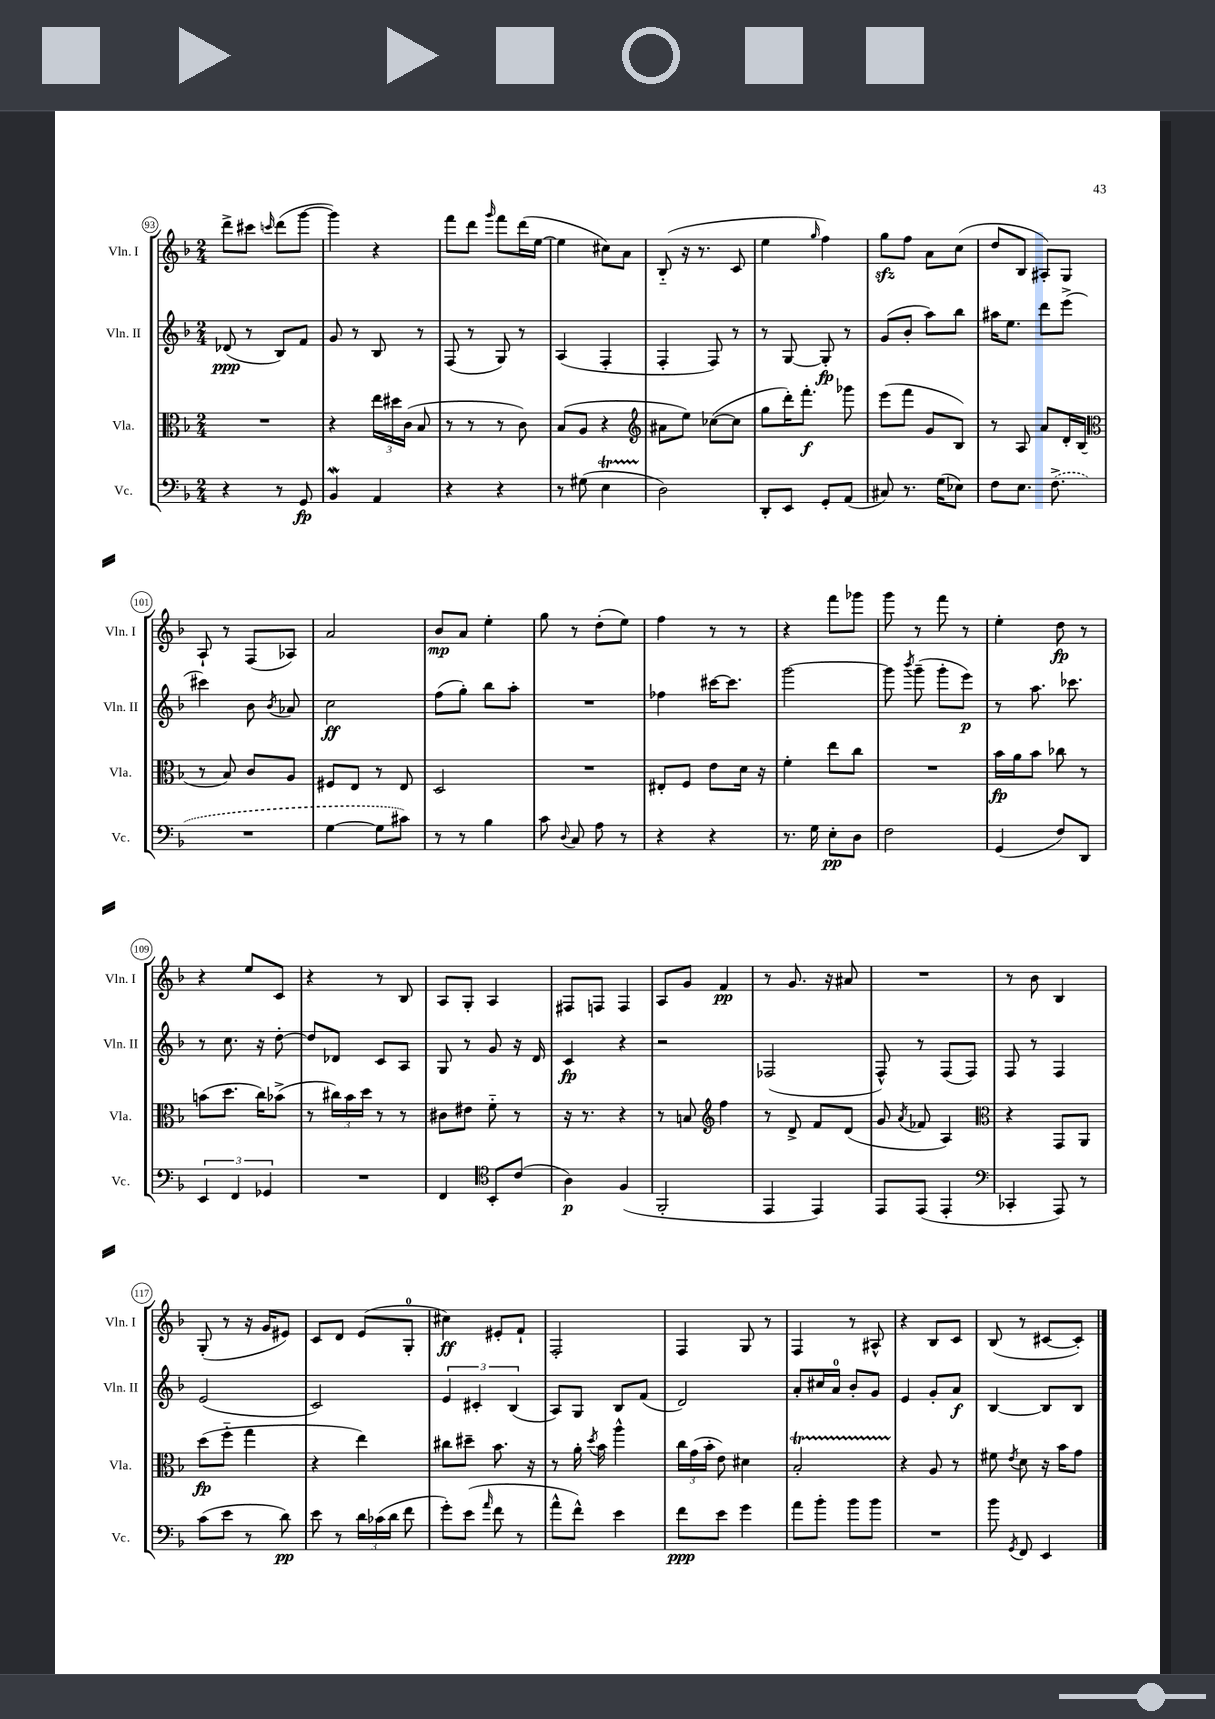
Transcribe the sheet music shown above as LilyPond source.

<<
\new StaffGroup <<
\new Staff = "s0" \with { instrumentName = "Vln. I" shortInstrumentName = "Vln. I" } {
    \clef treble \key f \major \numericTimeSignature \time 2/4
    \autoBeamOff d'''8[-> cis'''8] \grace { c'''16 } d'''8[( g'''8]~ |
    g'''4) r4 |
    f'''8[ d'''8] \grace { g'''16 } f'''8[ d'''16( e''16]~ |
    e''4 cis''8[) a'8] |
    bes8-_( r16 r8. c'8 |
    e''4 \grace { g''16 } f''4) |
    g''8[\sfz f''8] a'8[ c''8]( |
    d''8[ bes8] ais8[-.) g8] |
    a8-! r8 f8[( aes8]) |
    a'2 |
    bes'8[\mp a'8] e''4-. |
    g''8 r8 d''8[-.( e''8]) |
    f''4 r8 r8 |
    r4 f'''8[ ges'''8] |
    g'''8 r8 f'''8 r8 |
    e''4-. d''8\fp r8 |
    r4 e''8[ c'8] |
    r4 r8 bes8 |
    a8[ g8]-. a4 |
    fis8[ f8] f4 |
    a8[ g'8] f'4\pp |
    r8 g'8. r16 ais'8 |
    R2 |
    r8 bes'8 bes4 |
    g8-.( r8 r16 g'16[ eis'8]) |
    c'8[ d'8] e'8[( g8]-0-. |
    cis''4\ff) eis'8[-. f'8]-! |
    f2-. |
    f4 g8 r8 |
    f4 r8 ais8-^ |
    r4 bes8[ c'8] |
    bes8( r8 cis'8[~ cis'8]-.) \bar "|." |
}
\new Staff = "s1" \with { instrumentName = "Vln. II" shortInstrumentName = "Vln. II" } {
    \clef treble \key f \major \numericTimeSignature \time 2/4
    \autoBeamOff des'8\ppp( r8 bes8[) f'8] |
    g'8 r8 bes8 r8 |
    f8( r8 g8) r8 |
    a4( f4-. |
    f4-. f8) r8 |
    r8 g8~ g8-.\fp r8 |
    g'8[( bes'8]-. a''8[) bes''8] |
    ais''16[ e''8.] d'''8[ e'''8]->( |
    cis'''4) bes'8 \acciaccatura { bes'8 } aes'8 |
    c''2\ff |
    f''8[( g''8]-.) bes''8[ a''8]-. |
    R2 |
    fes''4 cis'''16[~ cis'''8.] |
    g'''2~ |
    g'''8 \acciaccatura { bes'''8 } g'''8--( g'''8[-. e'''8]\p) |
    r8 a''8. ces'''8. |
    r8 c''8. r16 d''8~-. |
    d''8[ des'8] c'8[ a8] |
    g8 r8 g'8 r16 d'16 |
    c'4\fp r4 |
    r2 |
    fes2( |
    f8-^) r8 f8[( f8]) |
    f8 r8 f4 |
    e'2( |
    c'2) |
    \tuplet 3/2 { e'4 cis'4-. bes4( } |
    a8[) g8] bes8[ f'8]( |
    d'2) |
    a'8[-. cis''16 a'16]-0 bes'8[-. g'8] |
    e'4 g'8[-. a'8]\f |
    bes4~ bes8[ bes8] \bar "|." |
}
\new Staff = "s2" \with { instrumentName = "Vla." shortInstrumentName = "Vla." } {
    \clef alto \key f \major \numericTimeSignature \time 2/4
    \autoBeamOff R2 |
    r4 \tuplet 3/2 { e''16[ dis''16 c'16]( } bes8 |
    r8 r8 r8 c'8) |
    bes8[( a8] r4 |
    \clef treble ais'8[ e''8]) ces''8[~( ces''8] |
    g''8[ d'''16-.) f'''8.]-.\f ges'''8 |
    e'''8[( f'''8] g'8[ bes8]) |
    r8 a8 a'8[ d'16-. bes16]( |
    \clef alto r8 bes8) c'8[ a8] |
    fis8[ e8] r8 e8 |
    d2 |
    R2 |
    eis8[-. f8] e'8[ d'16] r16 |
    f'4-. e''8[ c''8] |
    R2 |
    bes'16[\fp a'16 bes'8] ces''8 r8 |
    b'8[( d''8.] c''16[) bes'8]->( |
    r8 \tuplet 3/2 { cis''16[) bes'16 d''16] } r8 r8 |
    cis'8[ eis'8] f'8-_ r8 |
    r16 r8. r4 |
    r8 b8 \clef treble f''4 |
    r8 d'8-> f'8[ d'8]( |
    g'8 \acciaccatura { a'8 } fes'8 a4) |
    \clef alto r4 g,8[ a,8] |
    d''8[\fp( f''8]-_ g''4 |
    r4 e''4) |
    cis''8[ dis''8]-- bes'8. r16 |
    r8 a'16-. \acciaccatura { d''8 } bes'16 a''4-^ |
    \tuplet 3/2 { c''16[ g'16( bes'16]-. } e'8) dis'4 |
    bes2-.\startTrillSpan |
    r4\stopTrillSpan a8 r8 |
    fis'8 \acciaccatura { e'8 } d'8 r16 bes'16[ g'8] \bar "|." |
}
\new Staff = "s3" \with { instrumentName = "Vc." shortInstrumentName = "Vc." } {
    \clef bass \key f \major \numericTimeSignature \time 2/4
    \autoBeamOff r4 r8 g,8\fp |
    bes,4\mordent a,4 |
    r4 r4 |
    r8 gis8( e4\startTrillSpan |
    d2\stopTrillSpan) |
    d,8[-. e,8] g,8[-. a,8]( |
    cis8) r8. g16[( ees8]) |
    f8[ e8.] \once \slurDashed f8.->( |
    R2 |
    g4~ g8[ cis'8]) |
    r8 r8 bes4 |
    c'8 \appoggiatura { d8 } c8 a8 r8 |
    r4 r4 |
    r8. g16 e8[-.\pp d8] |
    f2 |
    g,4( f8[) d,8] |
    \tuplet 3/2 { e,4 f,4 ges,4 } |
    R2 |
    f,4 \clef tenor bes,8[-. c'8]( |
    a4\p) f4( |
    f,2-. |
    e,4 e,4) |
    e,8[ e,8]( e,4-. |
    \clef bass ces,4-. a,,8) r8 |
    c'8[( e'8] r8 d'8\pp) |
    e'8 r8 \tuplet 3/2 { d'16[ ces'16( d'16] } f'8 |
    g'8[-.) e'8]( \grace { a'16 } f'8 r8 |
    a'8[-^ f'8]-^) e'4 |
    f'8[\ppp e'8] g'4 |
    a'8[ bes'8]-. bes'8[ bes'8] |
    R2 |
    bes'8 \acciaccatura { g,8 } f,8 e,4 \bar "|." |
}
>>
>>
